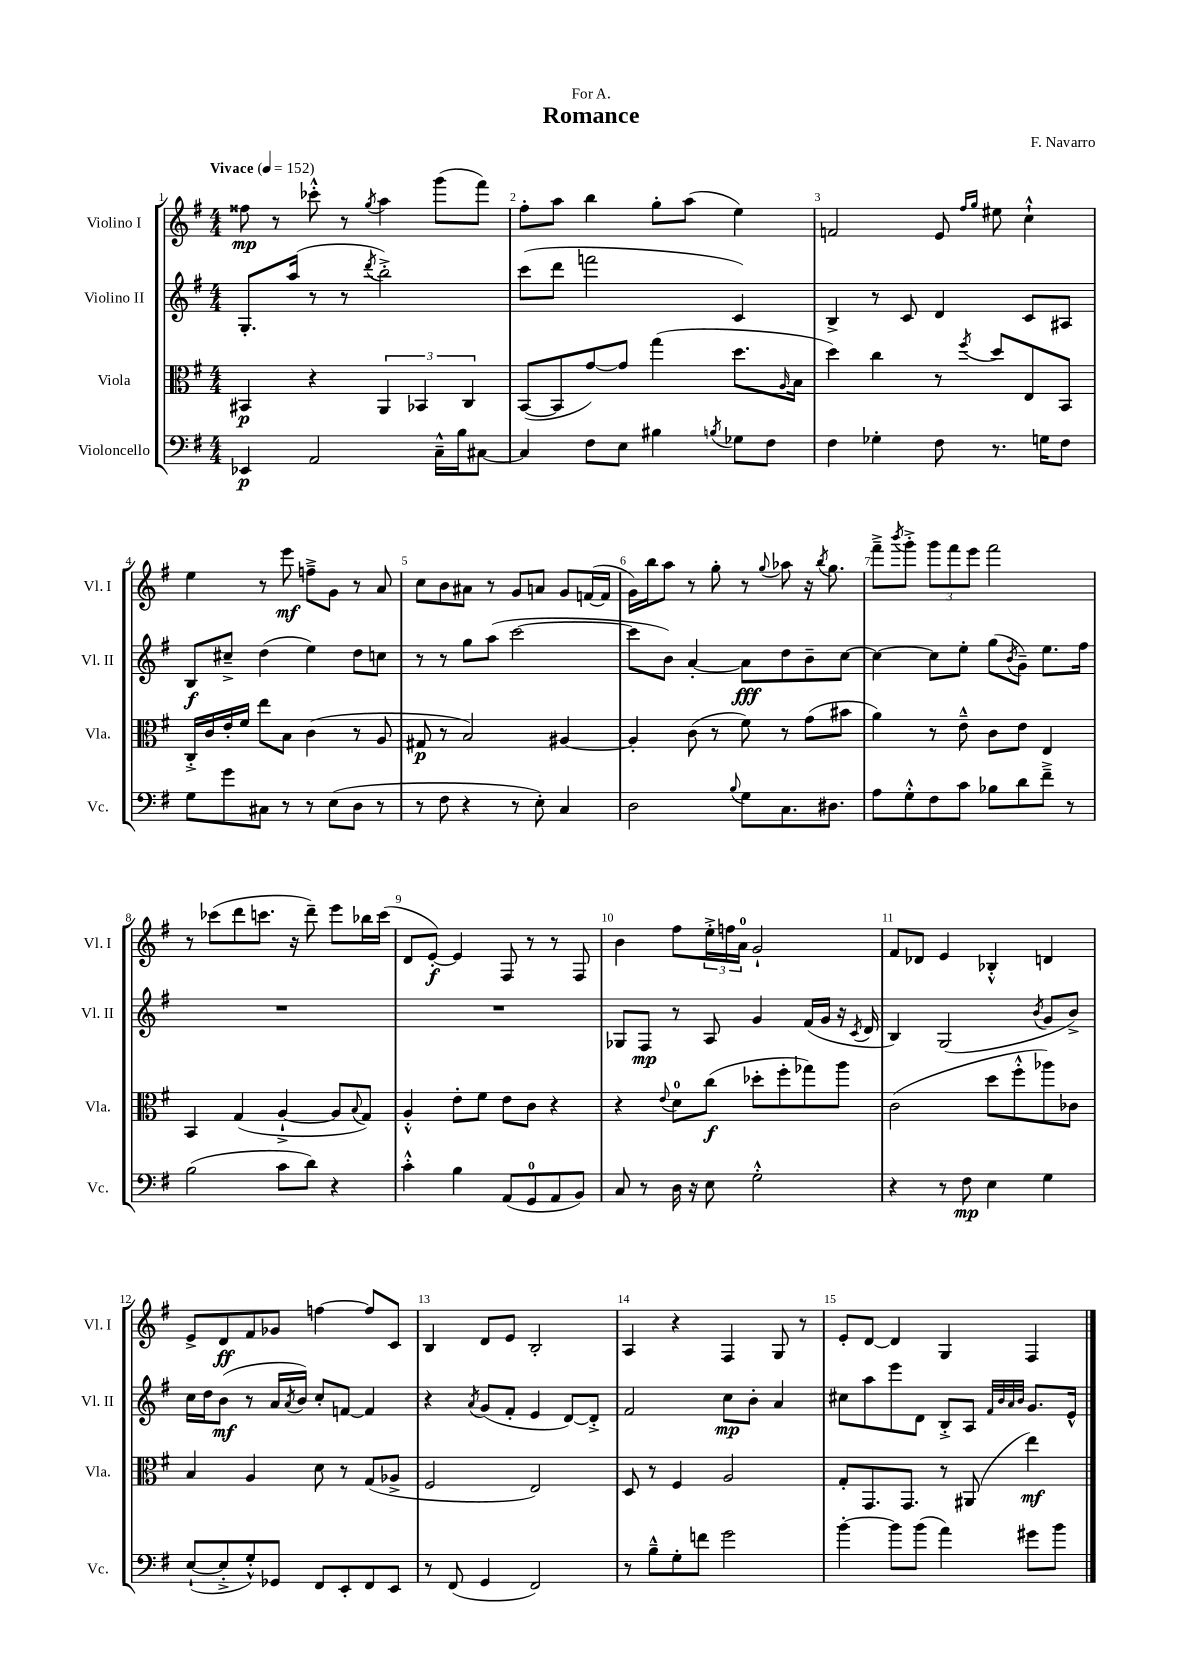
\header { title = "Romance" composer = "F. Navarro" dedication = "For A." }
<<
\new StaffGroup <<
\new Staff = "s0" \with { instrumentName = "Violino I" shortInstrumentName = "Vl. I" } {
    \clef treble \key g \major \numericTimeSignature \time 4/4 \tempo "Vivace" 4 = 152
    fisis''8\mp r8 ces'''8-.-^ r8 \acciaccatura { g''8 } a''4 g'''8( fis'''8) |
    fis''8-. a''8 b''4 g''8-. a''8( e''4) |
    f'2 e'8 \grace { fis''16 g''16 } eis''8 c''4-!-^ |
    e''4 r8 e'''8\mf f''8---> g'8 r8 a'8 |
    c''8 b'8 ais'8 r8 g'8 a'8 g'8 f'16~( f'16 |
    g'16) b''16 a''8 r8 g''8-. r8 \appoggiatura { g''8 } aes''8 r16 \acciaccatura { b''8 } g''8. |
    fis'''8---> \acciaccatura { b'''8 } g'''8-.-> \tuplet 3/2 { g'''8 fis'''8 e'''8 } fis'''2 |
    r8 ces'''8( d'''8 c'''8. r16 d'''8--) e'''8 bes''16 c'''16( |
    d'8 e'8~-.\f) e'4 fis8 r8 r8 fis8 |
    b'4 fis''8 \tuplet 3/2 { e''16-.-> f''16 a'16-0 } g'2-! |
    fis'8 des'8 e'4 bes4-.-^ d'4 |
    e'8-> d'8\ff fis'8 ges'8 f''4~ f''8 c'8 |
    b4 d'8 e'8 b2-. |
    a4 r4 fis4 g8 r8 |
    e'8-. d'8~ d'4 g4 fis4 \bar "|." |
}
\new Staff = "s1" \with { instrumentName = "Violino II" shortInstrumentName = "Vl. II" } {
    \clef treble \key g \major \numericTimeSignature \time 4/4
    g8.-. a''16( r8 r8 \acciaccatura { d'''8 } b''2-.->) |
    c'''8( d'''8 f'''2 c'4) |
    b4-> r8 c'8 d'4 c'8 ais8 |
    b8\f cis''8---> d''4( e''4) d''8 c''8 |
    r8 r8 g''8 a''8( c'''2~ |
    c'''8 b'8) a'4~-. a'8\fff d''8 b'8-- c''8~ |
    c''4~ c''8 e''8-. g''8( \acciaccatura { b'8 } g'8--) e''8. fis''16 |
    R1 |
    R1 |
    ges8 fis8\mp r8 a8 g'4 fis'16( g'16 r16 \acciaccatura { c'8 } d'16 |
    b4) g2( \acciaccatura { b'8 } g'8 b'8->) |
    c''16 d''16 b'8\mf( r8 a'16 \acciaccatura { a'8 } b'16) c''8-. f'8~ f'4 |
    r4 \acciaccatura { a'8 } g'8( fis'8-. e'4 d'8~) d'8-.-> |
    fis'2 c''8\mp b'8-. a'4 |
    cis''8 a''8 e'''8 d'8 b8-.-> a8 \grace { fis'32 b'32 a'32 b'32 } g'8. e'16-^ \bar "|." |
}
\new Staff = "s2" \with { instrumentName = "Viola" shortInstrumentName = "Vla." } {
    \clef alto \key g \major \numericTimeSignature \time 4/4
    bis,4\p r4 \tuplet 3/2 { a,4 bes,4 c4 } |
    b,8~( b,8 g'8~) g'8 g''4( d''8. \grace { a16 } b16 |
    d''4) c''4 r8 \acciaccatura { fis''8 } d''8 e8 b,8 |
    c16-.-> c'16 e'16-. fis'16 e''8 b8 c'4( r8 a8 |
    gis8\p r8 b2) ais4~ |
    ais4-. c'8( r8 fis'8) r8 g'8( bis'8 |
    a'4) r8 e'8---^ c'8 e'8 e4 |
    b,4 g4( a4~-!-> a8 \appoggiatura { b8 } g8) |
    a4-.-^ e'8-. fis'8 e'8 c'8 r4 |
    r4 \appoggiatura { e'8 } d'8-0 c''8\f( des''8-. fis''8-. ges''8) a''8 |
    c'2( d''8 fis''8-.-^ aes''8) ces'8 |
    b4 a4 d'8 r8 g8( aes8-> |
    fis2 e2) |
    d8 r8 fis4 a2 |
    g8-. g,8. g,8. r8 ais,8( e''4\mf) \bar "|." |
}
\new Staff = "s3" \with { instrumentName = "Violoncello" shortInstrumentName = "Vc." } {
    \clef bass \key g \major \numericTimeSignature \time 4/4
    ees,4\p a,2 c16---^ b16 cis8~ |
    cis4 fis8 e8 bis4 \acciaccatura { b8 } ges8 fis8 |
    fis4 ges4-. fis8 r8. g16 fis8 |
    g8 g'8 cis8 r8 r8 e8( d8 r8 |
    r8 fis8 r4 r8 e8-.) c4 |
    d2 \appoggiatura { b8 } g8 c8. dis8. |
    a8 g8-.-^ fis8 c'8 bes8 d'8 fis'8---> r8 |
    b2( c'8 d'8) r4 |
    c'4-.-^ b4 a,8( g,8-0 a,8 b,8) |
    c8 r8 d16 r16 e8 g2-.-^ |
    r4 r8 fis8\mp e4 g4 |
    e8~-!( e8-.-> g8-.-^) ges,8 fis,8 e,8-. fis,8 e,8 |
    r8 fis,8( g,4 fis,2) |
    r8 b8---^ g8-. f'8 g'2 |
    b'4~-. b'8 b'8( a'4) gis'8 b'8 \bar "|." |
}
>>
>>
\layout { \context { \Score \override BarNumber.break-visibility = ##(#f #t #t) barNumberVisibility = #all-bar-numbers-visible } }
